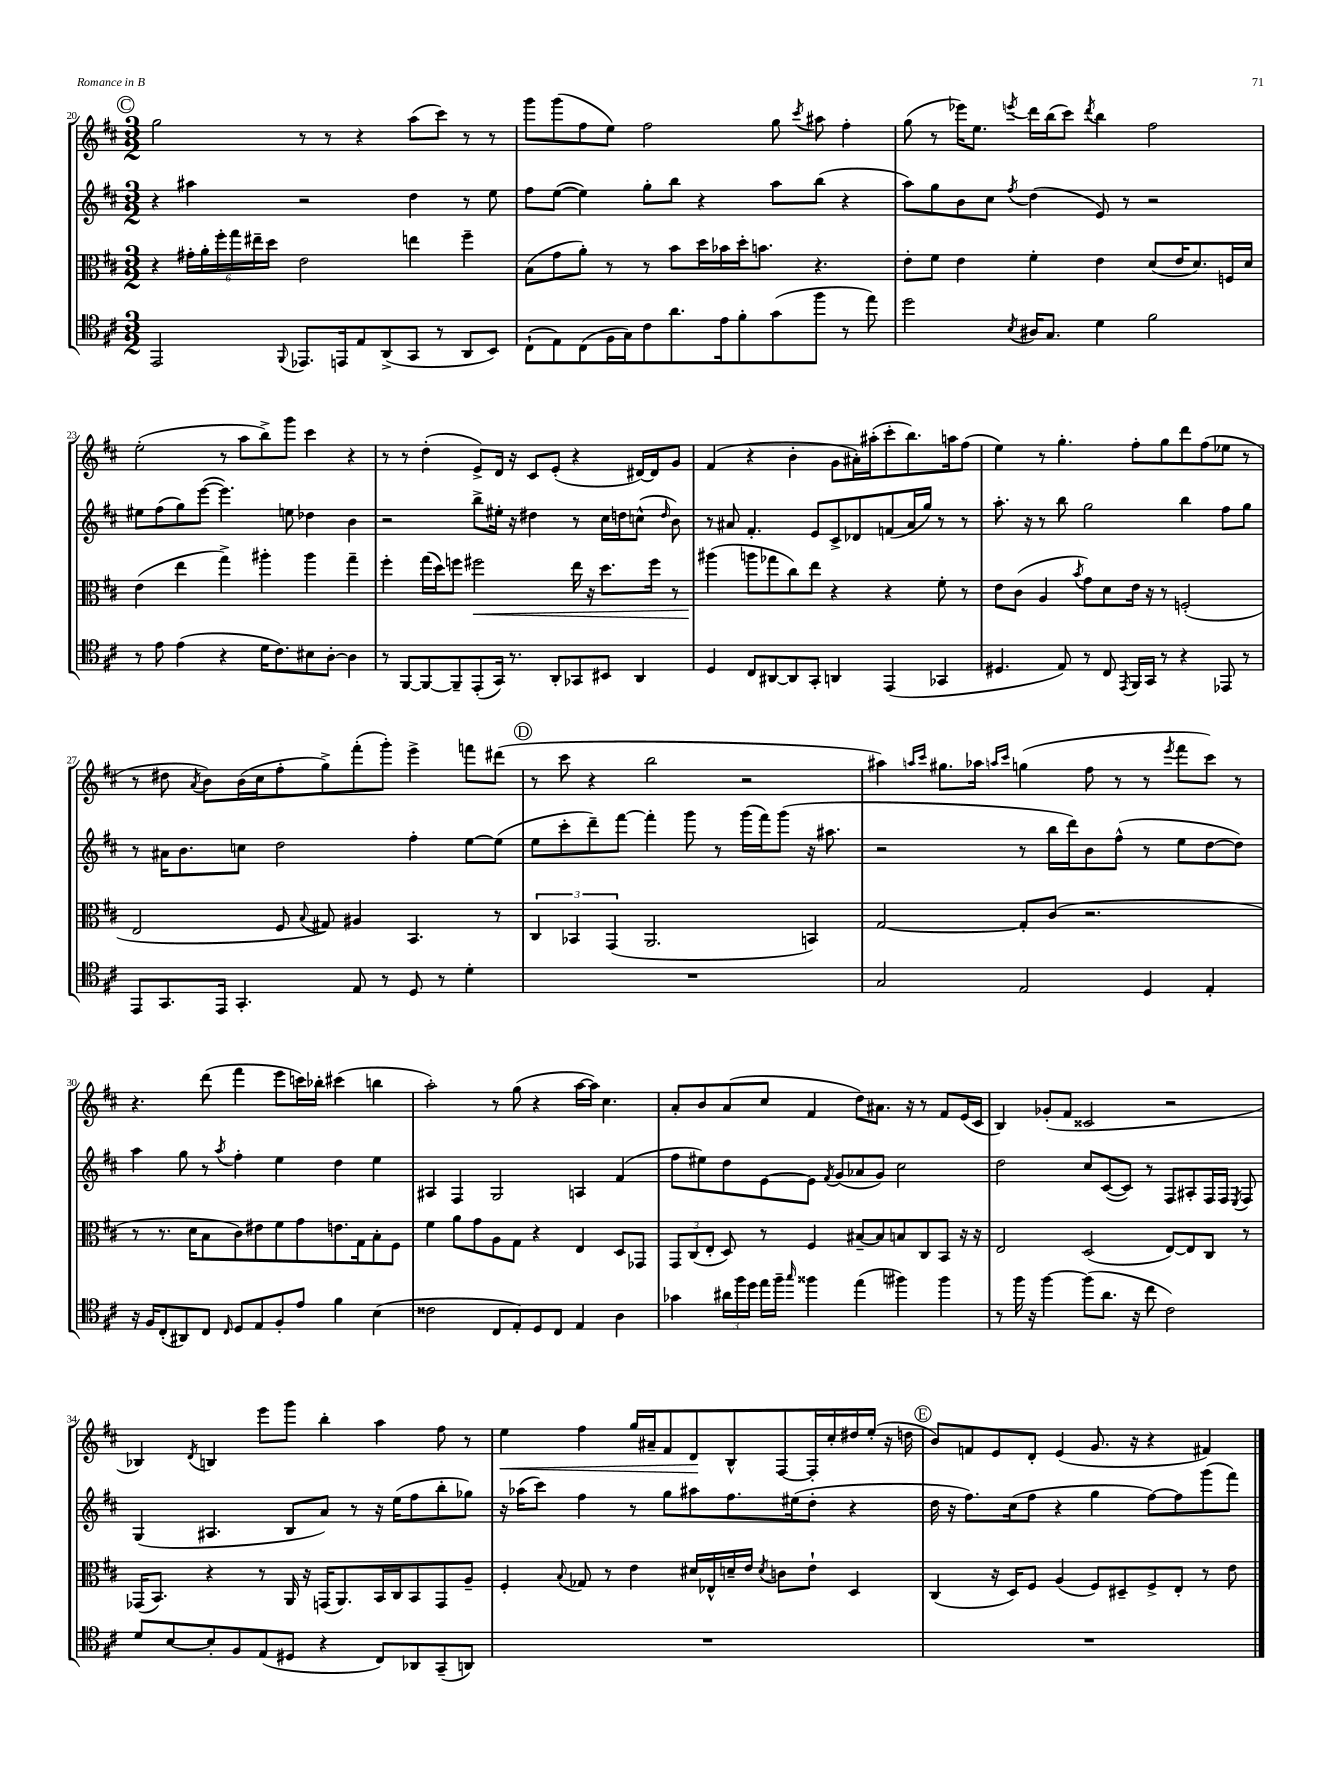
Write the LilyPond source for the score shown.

<<
\new StaffGroup <<
\new Staff = "s0" {
    \clef treble \key d \major \numericTimeSignature \time 3/2
    \autoBeamOff \mark \markup { \circle "C" } g''2 r8 r8 r4 a''8[( cis'''8]) r8 r8 |
    g'''8[ g'''8( fis''8 e''8]) fis''2 g''8 \acciaccatura { cis'''8 } ais''8 fis''4-. |
    g''8( r8 ees'''16[) e''8.] \acciaccatura { e'''8 } d'''16[ b''16( cis'''8]) \acciaccatura { d'''8 } b''4 fis''2 |
    e''2-.( r8 a''8[ b''8->) g'''8] cis'''4 r4 |
    r8 r8 d''4-.( e'8[->) d'16] r16 cis'8[ e'8]-.( r4 dis'16[~) dis'16 g'8] |
    fis'4( r4 b'4-. g'8[ ais'16-.) ais''16-.( cis'''8-. b''8.) a''16 fis''8]( |
    e''4) r8 g''4.-. fis''8[-. g''8 d'''8 fis''8( ees''8] r8 |
    r8 dis''8 \acciaccatura { a'8 } b'8[) b'16( cis''16 fis''8-. g''8->) fis'''8-.( g'''8]-.) e'''4-> f'''8[ dis'''8]( |
    \mark \markup { \circle "D" } r8 cis'''8 r4 b''2 r2 |
    ais''4) \grace { a''16[ cis'''16] } gis''8.[ aes''16] \grace { a''16[ cis'''16] } g''4( fis''8 r8 r8 \acciaccatura { e'''8 } fis'''8[ cis'''8]) r8 |
    r4. d'''8( fis'''4 e'''8[ c'''16) bes''16]-. cis'''4( b''4 |
    a''2-.) r8 g''8( r4 a''16[~ a''16]) cis''4. |
    a'8[-. b'8 a'8( cis''8] fis'4 d''8[) ais'8.] r16 r8 fis'8[ e'16( cis'16] |
    b4) ges'8[-.( fis'8] cisis'2 r2 |
    bes4) \acciaccatura { d'8 } b4 e'''8[ g'''8] b''4-. a''4 fis''8 r8 |
    e''4\< fis''4 g''16[ ais'16-- fis'8 d'8\! b8-^ fis8~ fis16-. cis''16-. dis''16 e''16]-.( r16 d''16 |
    \mark \markup { \circle "E" } b'8[) f'8 e'8 d'8]-. e'4( g'8. r16 r4 fis'4) \bar "|." |
}
\new Staff = "s1" {
    \clef treble \key d \major \numericTimeSignature \time 3/2
    \autoBeamOff \mark \markup { \circle "C" } r4 ais''4 r2 d''4 r8 e''8 |
    fis''8[ e''8]~( e''4) g''8[-. b''8] r4 a''8[ b''8]( r4 |
    a''8[) g''8 b'8 cis''8] \acciaccatura { fis''8 } d''4( e'8) r8 r2 |
    eis''8[ fis''8( g''8) e'''8]~( e'''4.) e''8 des''4 b'4 |
    r2 b''8[-> eis''16]-. r16 dis''4 r8 cis''16[ d''16 c''8]-^( \grace { d''16 } b'8) |
    r8 ais'8 fis'4.-. e'8[ cis'8-> des'8 f'8( ais'16 g''16]) r8 r8 |
    a''8.-. r16 r8 b''8 g''2 b''4 fis''8[ g''8] |
    r8 ais'16[ b'8. c''8] d''2 fis''4-. e''8[~ e''8]( |
    \mark \markup { \circle "D" } e''8[ cis'''8-. d'''8--) fis'''8]~ fis'''4-. g'''8 r8 g'''16[( fis'''16) g'''8]( r16 ais''8. |
    r2 r8 b''16[ d'''16) b'8 fis''8]-^( r8 e''8[ d''8~ d''8]) |
    a''4 g''8 r8 \acciaccatura { a''8 } fis''4-. e''4 d''4 e''4 |
    ais4 fis4 g2 a4 fis'4( |
    fis''8[ eis''8) d''8 e'8~ e'8] \acciaccatura { fis'8 } g'8[( aes'8 g'8]) cis''2 |
    d''2 cis''8[ cis'8~( cis'8]) r8 fis8[ ais8-. fis16 fis16] \acciaccatura { e8 } fis8 |
    g4( ais4. b8[ a'8]) r8 r16 e''16[( fis''8 b''8-. ges''8]) |
    r16 aes''16[( cis'''8]) fis''4 r8 g''8[ ais''8 fis''8. eis''16( d''8]-. r4 |
    \mark \markup { \circle "E" } d''16 r16 fis''8.[) cis''16( fis''8] r4 g''4 fis''8[~) fis''8 g'''8( fis'''8]) \bar "|." |
}
\new Staff = "s2" {
    \clef alto \key d \major \numericTimeSignature \time 3/2
    \autoBeamOff \mark \markup { \circle "C" } r4 \tuplet 6/4 { gis'16[-. a'16-. fis''16-. g''16 eis''16-- d''16] } e'2 e''4 fis''4-- |
    b8[( g'8 a'8]-.) r8 r8 b'8[ d''16 bes'16 d''16-. b'8.] r4. |
    e'8[-. fis'8] e'4 fis'4-. e'4 d'8[( e'16 d'8.) f16 d'16] |
    e'4( e''4 g''4->) ais''4-. ais''4 g''4-- |
    fis''4-. g''16[( d''16) f''8] fis''2\< e''16 r16 d''8.[ fis''16] r8 |
    ais''4\!( a''8[ ges''8 cis''8) e''8] r4 r4 fis'8-. r8 |
    e'8[ cis'8]( a4 \acciaccatura { b'8 } g'8[) d'8 e'16] r16 r8 f2-.( |
    e2 fis8 \appoggiatura { b8 } gis8) ais4 b,4. r8 |
    \mark \markup { \circle "D" } \tuplet 3/2 { cis4 bes,4 g,4( } a,2. b,4) |
    g2~ g8[-. cis'8]( r2. |
    r8 r8. d'16[ b8 cis'8) eis'8 fis'8 g'8 e'8. g16 b8-. fis8] |
    fis'4 a'8[ g'8 a8 g8] r4 e4 d8[ ges,8] |
    \tuplet 3/2 { g,8[ cis8( e8]-. } d8) r8 fis4 bis8[~-- bis8 b8 cis8 b,8] r16 r16 |
    e2 d2( e8[~) e8 cis8] r8 |
    ges,16[( b,8.]) r4 r8 a,16 r16 g,16[( a,8.) b,16 cis16 b,8 g,8 a8]-- |
    fis4-. \appoggiatura { b8 } ges8 r8 e'4 dis'16[ ees16-^ d'16-- e'16] \acciaccatura { d'8 } c'8[ e'8]-! d4 |
    \mark \markup { \circle "E" } cis4( r16 d16[) fis8] a4( fis8[) dis8-- fis8-> e8]-. r8 e'8 \bar "|." |
}
\new Staff = "s3" {
    \clef tenor \key d \major \numericTimeSignature \time 3/2
    \autoBeamOff \mark \markup { \circle "C" } e,2 \appoggiatura { fis,8 } ees,8.[ e,16 e8 a,8->( g,8] r8 a,8[ b,8]) |
    cis8[-!( e8) cis8( fis16 g16) cis'8 a'8. e'16 fis'8-. g'8( fis''8] r8 e''8) |
    d''2 \acciaccatura { b8 } ais16[ g8.] d'4 fis'2 |
    r8 e'8 e'4( r4 d'16[ cis'8.) bis8 a8]~-. a4 |
    r8 fis,8[~ fis,8~ fis,8-- e,8-.( g,16]) r8. a,8[-. ges,8 bis,8] a,4 |
    d4 cis8[ ais,8~ ais,8 g,8]-. a,4 e,4( ges,4 |
    dis4. e8) r8 cis8 \acciaccatura { e,8 } fis,16[ g,16] r8 r4 ees,8 r8 |
    e,8[ g,8. e,16] g,4.-. e8 r8 d8 r8 d'4-. |
    \mark \markup { \circle "D" } R1. |
    g2 e2 d4 e4-. |
    r16 fis16[ cis8-.( ais,8) cis8] \grace { cis16 } d8[ e8 fis8-. e'8] fis'4 b4( |
    cisis'2 cis8[ e8-.) d8 cis8] e4 a4 |
    ges'4 \tuplet 3/2 { ais'16[ fis''16 d''16] } e''16[ fis''16]-- \grace { g''16 } fisis''4 e''4( fis''4) fis''4 |
    r8 fis''16 r16 fis''4~ fis''8[( a'8.] r16 cis''8 cis'2) |
    d'8[ b8~ b8-. fis8 e8( dis8] r4 cis8[) aes,8 g,8--( a,8]) |
    R1. |
    \mark \markup { \circle "E" } R1. \bar "|." |
}
>>
>>
\layout { \context { \Score currentBarNumber = #20 } }
